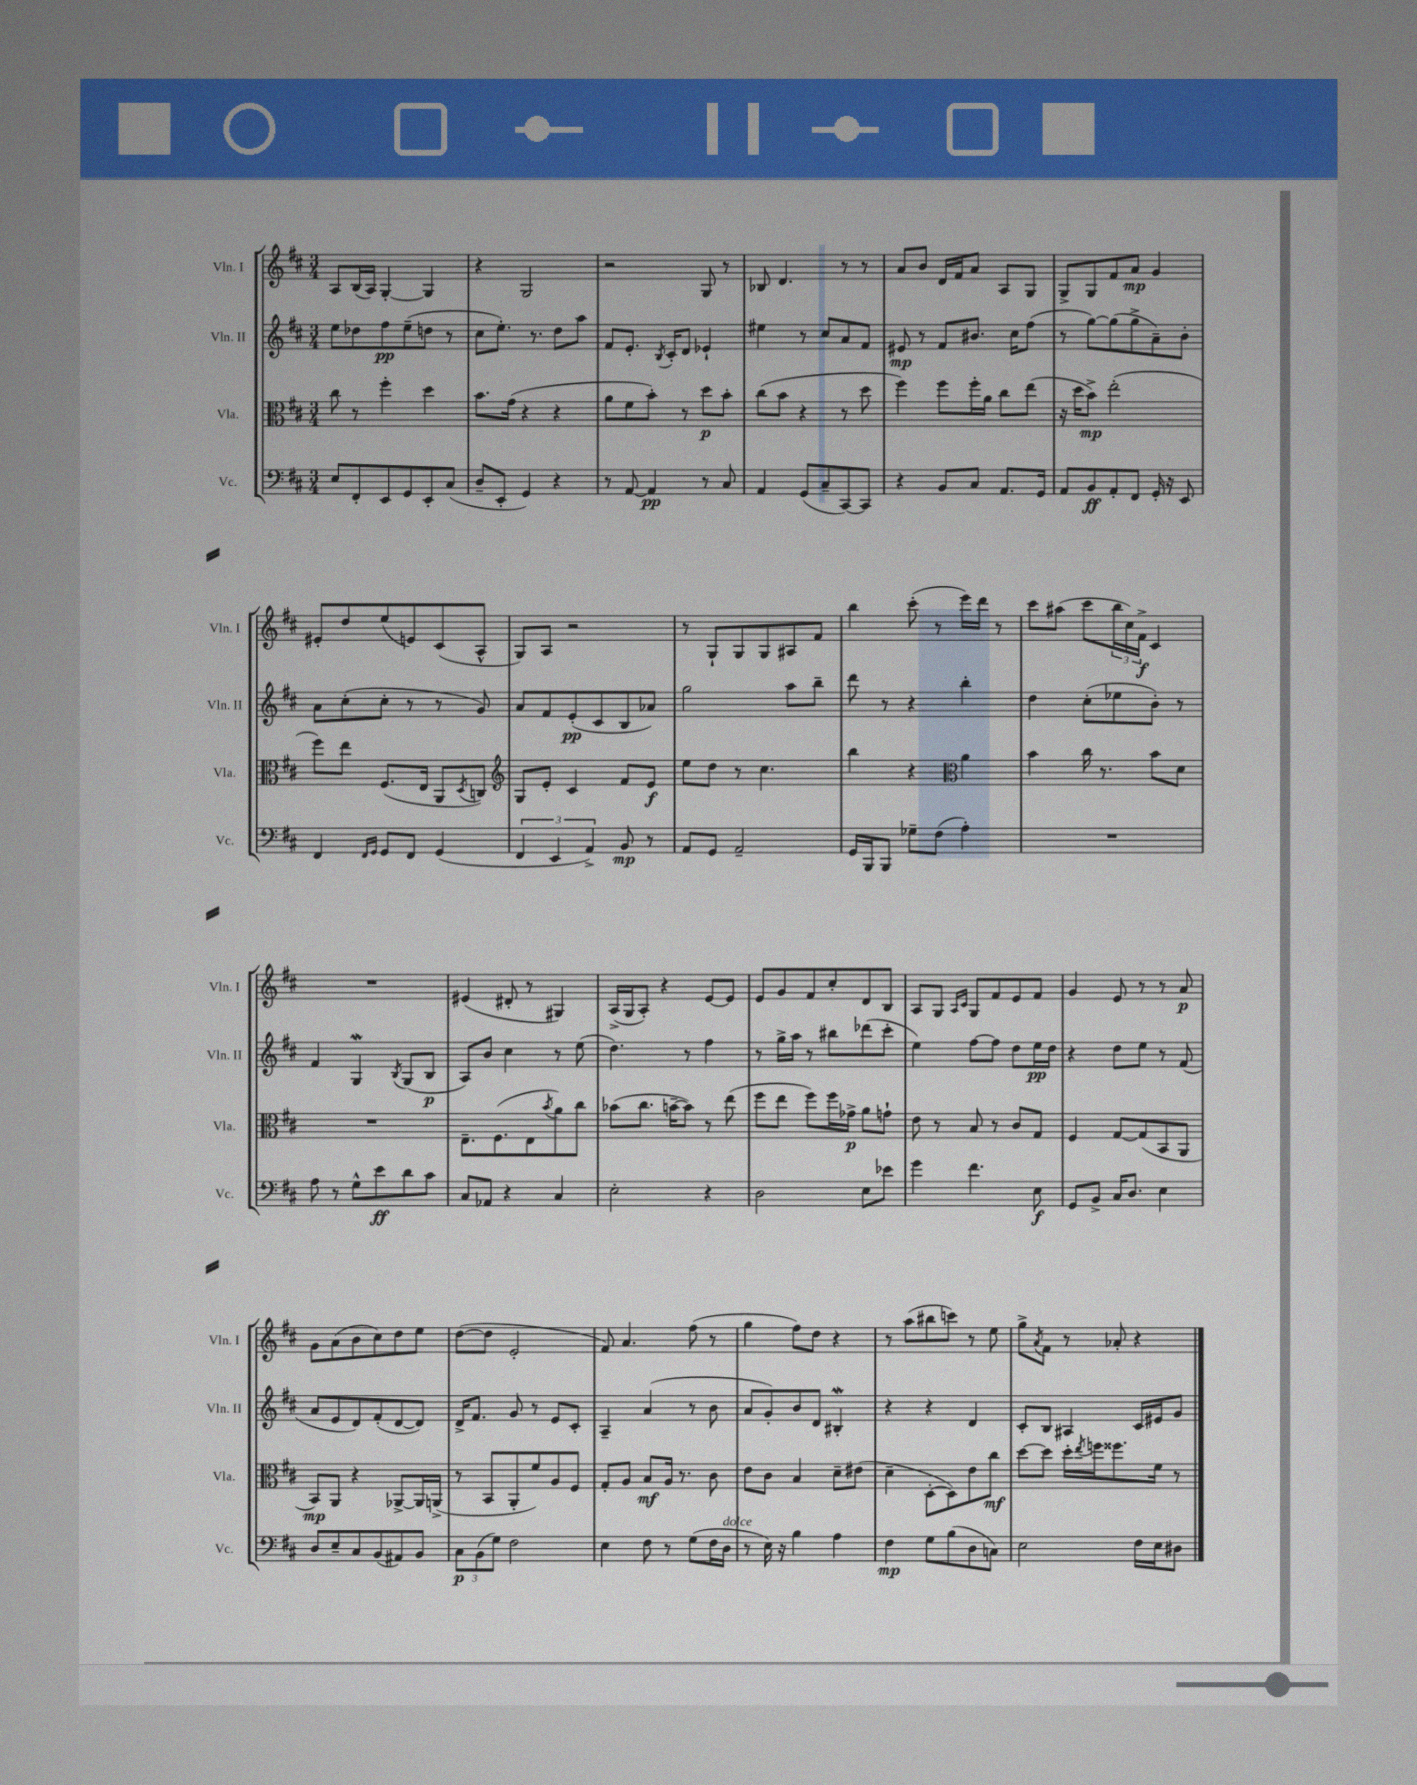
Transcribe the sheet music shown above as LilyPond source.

<<
\new StaffGroup <<
\new Staff = "s0" \with { instrumentName = "Vln. I" shortInstrumentName = "Vln. I" } {
    \clef treble \key d \major \numericTimeSignature \time 3/4
    a8 b16( a16) g4~-. g4 |
    r4 g2 |
    r2 g8 r8 |
    bes8 d'4. r8 r8 |
    a'8 b'8 d'16 fis'16 a'8 a8 g8 |
    g8-> g8 fis'8 a'8\mp g'4 |
    eis'8-. d''8 e''8( e'8) cis'8( a8-^ |
    g8) a8 r2 |
    r8 g8-! g8 g8 ais8 fis'8 |
    b''4 cis'''8-.( r8 e'''16) d'''16 r8 |
    cis'''8 ais''8( cis'''8 \tuplet 3/2 { b''16 cis''16) fis'16->\f } cis'4 |
    R2. |
    eis'4( dis'8-. r8 gis4) |
    a16->( g16 a8-.) r4 e'8~ e'8 |
    e'8 g'8 fis'8 cis''8-. d'8 b8 |
    a8 g8 \grace { a16 cis'16 } g8 fis'8 e'8 fis'8 |
    g'4 e'8 r8 r8 a'8\p |
    g'8 a'8( b'8 cis''8) d''8 e''8 |
    d''8~( d''8 e'2-. |
    fis'8) a'4. fis''8( r8 |
    g''4 fis''8) d''8 r4 |
    r8 a''8( bis''8 c'''8) r8 e''8 |
    g''8-> \acciaccatura { a'8 } fis'8 r8 aes'8-. r4 \bar "|." |
}
\new Staff = "s1" \with { instrumentName = "Vln. II" shortInstrumentName = "Vln. II" } {
    \clef treble \key d \major \numericTimeSignature \time 3/4
    e''8 des''8 fis''8\pp e''8--( d''8 r8 |
    cis''8 e''8.-.) r8. d''8 a''8 |
    fis'8 e'8.-. \acciaccatura { b8 } cis'16-. d'8 ees'4-! |
    eis''4 r8 cis''8 a'8 fis'8 |
    eis'8\mp r8 fis'8 bis'8. cis''16 fis''8( |
    r8 g''8~) g''8( g''8-> a'8--) b'8-. |
    a'8 cis''8-.( cis''8-. r8 r8 g'8) |
    a'8 fis'8 e'8-.\pp( cis'8 b8 aes'8) |
    g''2 a''8 b''8-- |
    d'''8 r8 r4 b''4-. |
    d''4 cis''8-.( ees''8 b'8-.) r8 |
    fis'4 g4\mordent \acciaccatura { b8 } g8( b8\p |
    a8) b'8 cis''4 r8 e''8( |
    d''4.) r8 fis''4 |
    r8 g''16-> a''16 r8 bis''8 des'''8( cis'''8-. |
    e''4) fis''8~ fis''8 d''8 e''16\pp d''16 |
    r4 d''8 e''8 r8 fis'8( |
    a'8 e'8 d'8) fis'8-.( d'8~ d'8) |
    d'16-> fis'8. g'8 r8 e'8 cis'8-. |
    a4-- a'4( r8 b'8 |
    a'8 g'8-.) b'8 d'8 bis4-.\mordent |
    r4 r4 d'4 |
    cis'8-. b8 ais4 cis'16 eis'16 g'8 \bar "|." |
}
\new Staff = "s2" \with { instrumentName = "Vla." shortInstrumentName = "Vla." } {
    \clef alto \key d \major \numericTimeSignature \time 3/4
    cis''8 r8 fis''4-. d''4 |
    b'8. g'16( r4 r4 |
    a'8 fis'8 b'8-.) r8 d''8\p b'8-. |
    cis''8( b'8 r4 r8 d''8 |
    fis''4) fis''8 fis''16-. a'16 cis''8 e''8( |
    r16 d''16 b'8->\mp) e''2-.( |
    fis''8) e''8 fis8.( e16 a,8 \acciaccatura { d8 } c8) |
    \clef treble g8 e'8-. cis'4 fis'8 e'8\f |
    e''8 d''8 r8 cis''4. |
    b''4 r4 \clef alto a'4 |
    b'4 cis''16 r8. b'8 d'8 |
    R2. |
    e8.-- fis8.( e8 \acciaccatura { b'8 } a'8) cis''8 |
    bes'8( cis''8. b'16~-- b'8) r8 e''8( |
    fis''8 e''8 fis''8) fis''16 ges'16->\p a'8 g'8-! |
    e'8 r8 b8 r8 cis'8 g8 |
    fis4 g8~ g8( b,8 a,8 |
    b,8\mp) a,8 r4 aes,8~-> aes,16 a,16->( |
    r8 b,8 a,8-. fis'8) a8 fis8 |
    g8-. a8 b8\mf a16 r8. cis'8 |
    e'8 cis'8 b4 d'8-- eis'8( |
    d'4-- d8~-. d8) e'8 cis''8\mf |
    d''8~ d''8 d''16-. \acciaccatura { e''8 } f''16 fisis''8. fis'16 r8 \bar "|." |
}
\new Staff = "s3" \with { instrumentName = "Vc." shortInstrumentName = "Vc." } {
    \clef bass \key d \major \numericTimeSignature \time 3/4
    e8 fis,8-. e,8 g,8 e,8-. cis8( |
    d8-- e,8-. g,4) r4 |
    r8 a,8~ a,4\pp r8 cis8 |
    a,4 g,8( cis8-- cis,8~) cis,8 |
    r4 b,8 cis8 a,8. g,16 |
    a,8 b,8\ff a,8-. fis,8 g,16-. r16 e,8 |
    fis,4 \grace { fis,16 g,16 } g,8 fis,8 g,4( |
    \tuplet 3/2 { fis,4 e,4 a,4->) } b,8\mp r8 |
    a,8 g,8 a,2-- |
    g,16 b,,16 b,,8 ges8-- fis8( a4-.) |
    R2. |
    a8 r8 g8-^ e'8\ff d'8 cis'8 |
    cis8 aes,8 r4 cis4 |
    e2-. r4 |
    d2 e8 ees'8 |
    g'4 fis'4. e8\f |
    g,8 b,8-> cis16 d8. e4 |
    d8 e8-- cis8 b,8( ais,8) b,8 |
    \tuplet 3/2 { cis8\p b,8( g8) } fis2 |
    e4 fis8 r8 g8( fis16 d16^\markup { \italic "dolce" } |
    r8 e16) r16 b4 a4 |
    fis4\mp g8 b8( d8 c8) |
    e2 fis16 e16 dis8 \bar "|." |
}
>>
>>
\layout { \context { \Score \remove "Bar_number_engraver" } }
